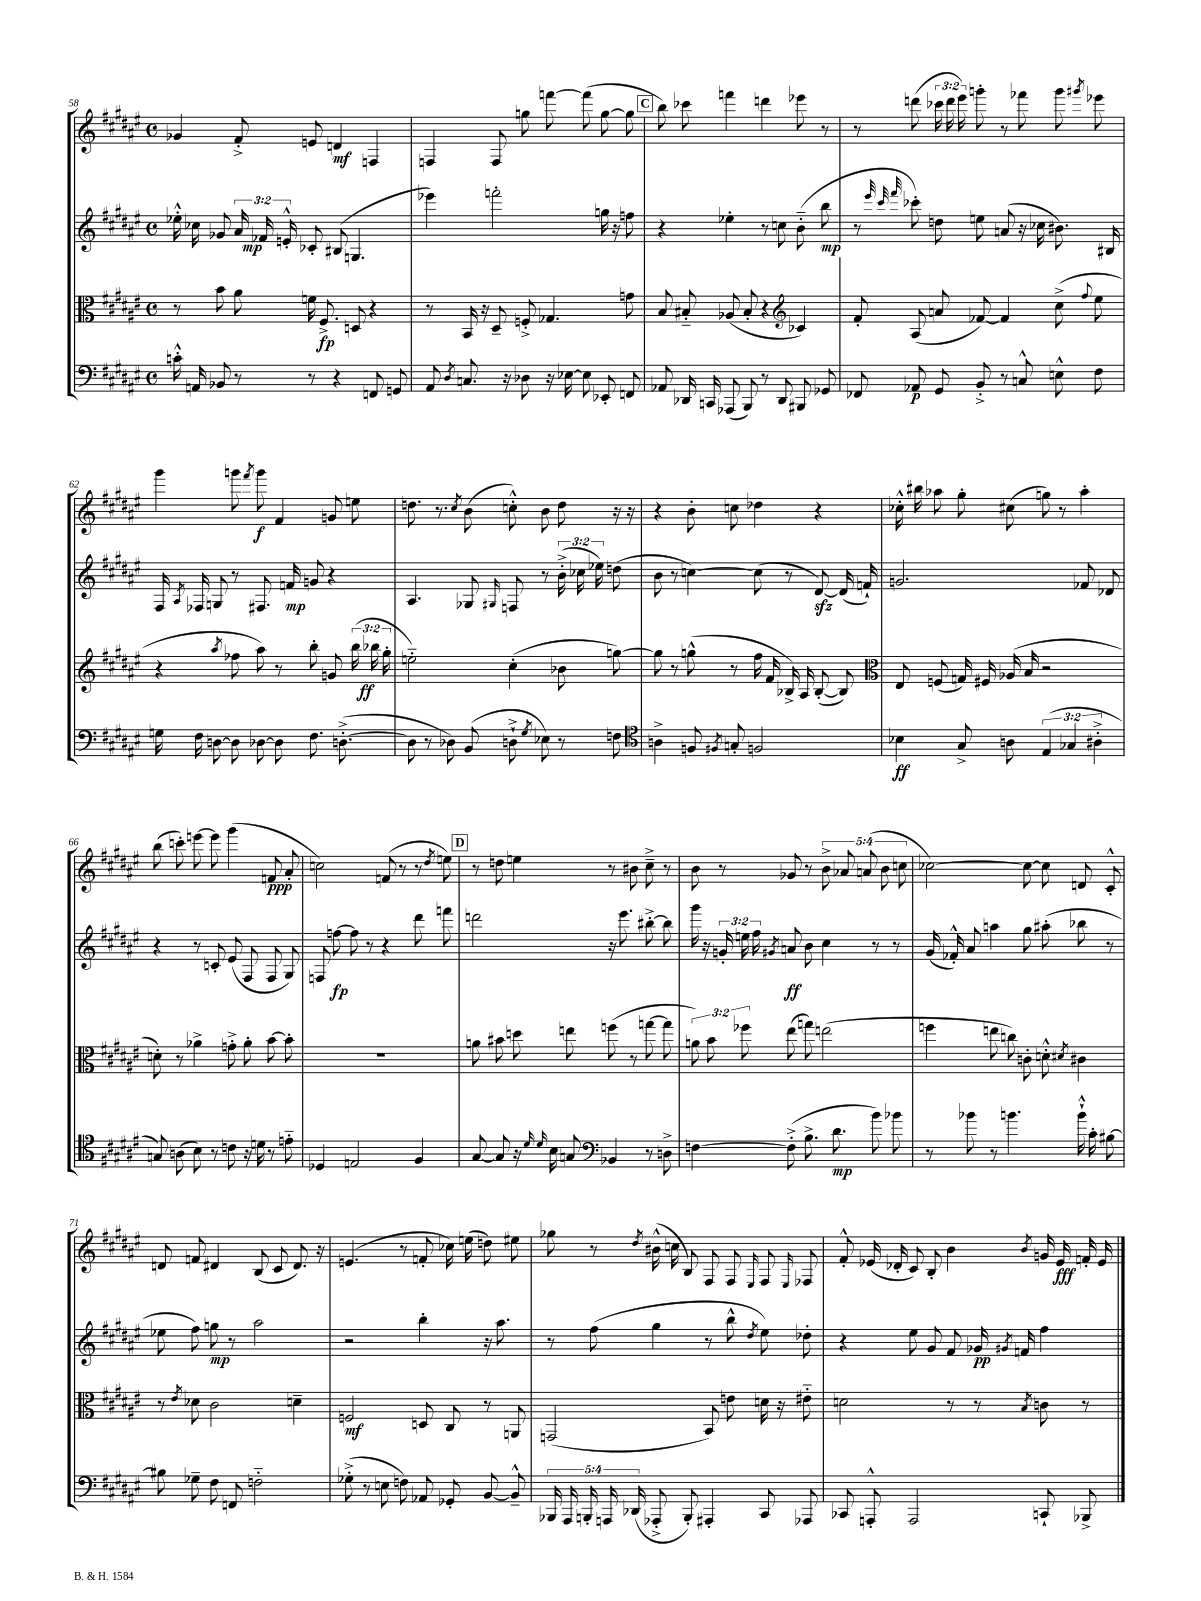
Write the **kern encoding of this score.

**kern	**dynam	**kern	**dynam	**kern	**dynam	**kern	**dynam
*part4	*part4	*part3	*part3	*part2	*part2	*part1	*part1
*staff4	*staff4	*staff3	*staff3	*staff2	*staff2	*staff1	*staff1
*clefF4	*	*clefC3	*	*clefG2	*	*clefG2	*
*k[f#c#g#d#a#e#]	*	*k[f#c#g#d#a#e#]	*	*k[f#c#g#d#a#e#]	*	*k[f#c#g#d#a#e#]	*
*M4/4	*	*M4/4	*	*M4/4	*	*M4/4	*
*met(c)	*	*met(c)	*	*met(c)	*	*met(c)	*
=58	=58	=58	=58	=58	=58	=58	=58
16cn'^^\	.	8r	.	16ee-X'^^\	.	4g-X/	.
16AAn/	.	.	.	16cc-X\	.	.	.
8BB-X/	.	8b\	.	8g-X/	.	.	.
8r	.	8a#\	.	24a#/	.	8f#'^/	.
.	.	.	.	24f-X/	mp	.	.
.	.	.	.	24en'^^/	.	.	.
8r	.	16fn\	.	8c-X'/	.	8en/	.
.	.	8.F#^/	fp	.	.	.	.
4r	.	.	.	(8B#X/	.	4dn/	mf
.	.	8Dn/	.	4.Gn/	.	.	.
8FFn/	.	4r	.	.	.	4Fn/	.
8GGn/	.	.	.	.	.	.	.
=59	=59	=59	=59	=59	=59	=59	=59
8AA#/	.	8r	.	4eee-X\)	.	4Fn/	.
8qD#/	.	.	.	.	.	.	.
8.Cn/	.	16BB/	.	.	.	.	.
.	.	16r	.	.	.	.	.
.	.	8D#~/	.	2fffn'\	.	8F/	.
16r	.	.	.	.	.	.	.
8D-X\	.	8Fn'^/	.	.	.	8ggn\	.
16r	.	4.G-X/	.	.	.	[8fffn\	.
[16E-X\	.	.	.	.	.	.	.
8E-\]	.	.	.	.	.	(8fff\]	.
8EE-X'/	.	.	.	16ggn\	.	[8gg\	.
.	.	.	.	16r	.	.	.
8FFn/	.	8gn\	.	8ffn\	.	8gg\]	.
!!LO:REH:place=s1:t=C
=60	=60	=60	=60	=60	=60	=60	=60
8AA-X/	.	8B/	.	4r	.	8bb\)	.
16DD-X/	.	8B#X/	.	.	.	8ccc-X\	.
16CCn/	.	.	.	.	.	.	.
(8AAA-X/	.	(8A-X/	.	4ee-X'\	.	4fffn\	.
8BBB/)	.	8B#'/	.	.	.	.	.
8r	.	4r	.	8r	.	4dddn\	.
8DD-/	.	.	.	8ccn\	.	.	.
*	*	*clefG2	*	*	*	*	*
8BBB#X/	.	4c-X/)	.	(8b\	.	8eee-X\	.
8GG-X/	.	.	.	8bb\	mp	8r	.
=61	=61	=61	=61	=61	=61	=61	=61
8FF-X/	.	8f#'/	.	8r	.	8r	.
.	.	.	.	32qqeee#/	.	.	.
.	.	.	.	32qqccc#/	.	.	.
.	.	.	.	32qqfff#/	.	.	.
8AA-X/	p	(8A#/	.	8ccc-X'\)	.	(8dddn\	.
8GG#/	.	8an/	.	8ddn\	.	24ccc-X\	.
.	.	.	.	.	.	24ddd\	.
.	.	.	.	.	.	24eee#\)	.
8BB'^/	.	[8f-X/)	.	8een\	.	8gggn'\	.
8r	.	4f-/]	.	(8an/	.	8r	.
8Cn^^/	.	.	.	16r	.	8fff-X\	.
.	.	.	.	16cc-X\	.	.	.
8En^^\	.	(8cc#^\	.	8.b#X\)	.	8ggg\	.
.	.	8qqff#/	.	.	.	8qggg#X/	.
8F#\	.	8ee#\	.	.	.	8eee-X\	.
.	.	.	.	16B#X/	.	.	.
!!LO:LB:g=z
=62	=62	=62	=62	=62	=62	=62	=62
16Gn\	.	4r	.	16F#/	.	4ggg#\	.
.	.	.	.	8qA#/	.	.	.
16F#\	.	.	.	16F-X/	.	.	.
[8Dn\	.	.	.	8Gn/	.	.	.
.	.	8qaa#/	.	.	.	.	.
8D\]	.	8ff-X\	.	8r	.	8gggn\	.
.	.	.	.	.	.	8qfff#/	.
[8D-X\	.	8aa#\)	.	8.F#X/	.	8ggg\	f
8D-\]	.	8r	.	.	.	4f#/	.
.	.	.	.	16fn/	mp	.	.
8.F#\	.	8bb'\	.	8gn/	.	.	.
.	.	8gn/	.	4r	.	8gn/	.
([8.Dn'^\	.	.	.	.	.	.	.
.	.	(24bb\	.	.	.	8een\	.
.	.	24bb-X\	ff	.	.	.	.
.	.	24gg#'\	.	.	.	.	.
=63	=63	=63	=63	=63	=63	=63	=63
8D\]	.	2een\)	.	4.A#/	.	8.ddn\	.
8r	.	.	.	.	.	.	.
.	.	.	.	.	.	8.r	.
8D-X\)	.	.	.	.	.	.	.
.	.	.	.	.	.	8qcc#/	.
(8BB/	.	.	.	8G-X/	.	(8b\	.
.	.	.	.	16qqG#X/	.	.	.
8Dn`^\	.	(4cc#'\	.	8Fn/	.	8ccn'^^\)	.
8qG#/	.	.	.	.	.	.	.
8E-X\)	.	.	.	8r	.	8b\	.
8r	.	8b-X\	.	(24b'^\	.	8dd\	.
.	.	.	.	24cc-X\	.	.	.
.	.	.	.	24ee-X\)	.	.	.
8Fn\	.	[8ggn\)	.	(8ddn\	.	16r	.
.	.	.	.	.	.	16r	.
=64	=64	=64	=64	=64	=64	=64	=64
*clefC4	*	*	*	*	*	*	*
4An^\	.	8gg\]	.	8b\	.	4r	.
.	.	8r	.	8r	.	.	.
8Fn/	.	(8ggn^^\	.	[4ccn\)	.	8b'\	.
8qF#X/	.	.	.	.	.	.	.
8Gn'/	.	8r	.	.	.	8ccn\	.
2Fn/	.	16ff#\	.	(8cc\]	.	4dd-X\	.
.	.	16f#/	.	.	.	.	.
.	.	16B-X^/)	.	8r	.	.	.
.	.	16A#/	.	.	.	.	.
.	.	([8B-'/	.	[8d#zz/)	.	4r	.
.	.	8B-/])	.	(16d#/]	.	.	.
.	.	.	.	16fn`/)	.	.	.
=65	=65	=65	=65	=65	=65	=65	=65
*	*	*clefC3	*	*	*	*	*
4B-X\	ff	8E#/	.	2.gn/	.	16cc-X'^^\	.
.	.	.	.	.	.	16bb#X\	.
.	.	(8Fn/	.	.	.	8aa-X\	.
8G#^/	.	16Gn/)	.	.	.	8gg#'\	.
.	.	16F#X/	.	.	.	.	.
8An\	.	(16A-X/	.	.	.	(8cc#X\	.
.	.	16B/	.	.	.	.	.
(6E#/	.	2r	.	.	.	8ggn\)	.
.	.	.	.	.	.	8r	.
6G-X/	.	.	.	.	.	.	.
.	.	.	.	8f-X/	.	4aa-'\	.
6A#X'^\	.	.	.	.	.	.	.
.	.	.	.	8d-X/	.	.	.
!!LO:LB:g=z
=66	=66	=66	=66	=66	=66	=66	=66
8Gn/)	.	8dn'\)	.	4r	.	(8bb\	.
(8An\	.	8r	.	.	.	8cccn'\)	.
8B\)	.	4a-X^\	.	8r	.	[8eeen\	.
8r	.	.	.	8cn'/	.	8eee\]	.
8cn\	.	8gn'^\	.	(8e#/	.	(4ggg#\	.
16r	.	8a-'\	.	8F#/	.	.	.
16dn\	.	.	.	.	.	.	.
8r	.	[8b\	.	8F#/	.	8fn/	ppp
8en\	.	8b'\]	.	8G#/)	.	8a#'/	.
=67	=67	=67	=67	=67	=67	=67	=67
4D-X/	.	1r	.	8Fn/	.	2ccn\)	.
.	.	.	.	[8ffn\	fp	.	.
2En/	.	.	.	8ff\]	.	.	.
.	.	.	.	8r	.	.	.
.	.	.	.	4r	.	(8fn/	.
.	.	.	.	.	.	8r	.
4F#/	.	.	.	8ddd#\	.	8r	.
.	.	.	.	.	.	8qdd#/	.
.	.	.	.	8fffn\	.	8een\)	.
!!LO:REH:place=s1:t=D
=68	=68	=68	=68	=68	=68	=68	=68
[8G#/	.	8an\	.	2dddn\	.	8r	.
8G#/]	.	8b#X\	.	.	.	8ddn\	.
16r	.	8ddn\	.	.	.	4een\	.
16qqd#/	.	.	.	.	.	.	.
16qqd#/	.	.	.	.	.	.	.
16B\	.	.	.	.	.	.	.
8Gn/	.	8een\	.	.	.	.	.
*clefF4	*	*	*	*	*	*	*
4BB-X/	.	(8ffn\	.	16r	.	8r	.
.	.	.	.	8.eee#\	.	.	.
.	.	8r	.	.	.	8b#X\	.
8r	.	[8ggn\	.	[8bb#X'^\	.	8cc#~^\	.
8Dn^\	.	8gg\]	.	8bb#\]	.	8r	.
=69	=69	=69	=69	=69	=69	=69	=69
[4Fn\	.	12an\)	.	16ggg#\	.	8b\	.
.	.	.	.	16r	.	.	.
.	.	12b\	.	.	.	.	.
.	.	.	.	24gn'/	.	8r	.
.	.	12ff-X\	.	24een\	.	.	.
.	.	.	.	24ff#\	.	.	.
.	.	.	.	8qg#X/	.	.	.
(8F'^\]	.	(8ee#\	.	8an/	ff	8g-X/	.
8.B^\	.	8ggn\)	.	8b\	.	8r	.
.	.	(2een\	.	4cc#\	.	10b^\	.
8.d#\	mp	.	.	.	.	.	.
.	.	.	.	.	.	10a-X/	.
.	.	.	.	.	.	(10an/	.
8b\)	.	.	.	8r	.	.	.
.	.	.	.	.	.	10b\	.
8b-X\	.	.	.	8r	.	.	.
.	.	.	.	.	.	10ccn\	.
=70	=70	=70	=70	=70	=70	=70	=70
8r	.	4ffn\	.	(16g#/	.	[2cc-X\)	.
.	.	.	.	16f-X'^^/)	.	.	.
8b-X\	.	.	.	8a#/	.	.	.
8r	.	8een\	.	4aan\	.	.	.
4.bn\	.	8ccn\)	.	.	.	.	.
.	.	8cn'\	.	8gg#\	.	8cc-\_	.
.	.	8dn'^^\	.	(8aa#X'\	.	8cc-\]	.
.	.	8qd#X/	.	.	.	.	.
16b`^^\	.	4c#X\	.	8bb-X\	.	8dn/	.
16c#'\	.	.	.	.	.	.	.
[8B#X\	.	.	.	8r	.	8c#'^^/	.
!!LO:LB:g=z
=71	=71	=71	=71	=71	=71	=71	=71
8B#X\]	.	8r	.	8ee-X\	.	8dn/	.
.	.	8qe#/	.	.	.	.	.
8G-X~\	.	8d-X\	.	8ff#\)	.	8fn/	.
8F#\	.	2c#\	.	8ggn\	mp	4d#X/	.
8FFn/	.	.	.	8r	.	.	.
2Fn\	.	.	.	2aa#\	.	(8B/	.
.	.	.	.	.	.	8c#/	.
.	.	4dn~\	.	.	.	8.d#/)	.
.	.	.	.	.	.	16r	.
=72	=72	=72	=72	=72	=72	=72	=72
(8G-X'^\	.	2Fn/	mf	2r	.	(4.en/	.
8r	.	.	.	.	.	.	.
8En\	.	.	.	.	.	.	.
8Fn\)	.	.	.	.	.	8r	.
8AA-X/	.	8Dn/	.	4bb'\	.	8fn'/	.
8GG-X'/	.	8C#/	.	.	.	16cc-X\)	.
.	.	.	.	.	.	(16een\	.
[8BB/	.	8r	.	16r	.	8ddn\)	.
.	.	.	.	8.aa#\	.	.	.
8BB~^^/]	.	8AAn/	.	.	.	8ee#X\	.
=73	=73	=73	=73	=73	=73	=73	=73
20BBB-X/	.	(2GGn/	.	8r	.	8gg-X\	.
20AAA#/	.	.	.	.	.	.	.
20BBBn'/	.	.	.	.	.	.	.
.	.	.	.	(8ff#\	.	8r	.
20AAAn/	.	.	.	.	.	.	.
(20DD-X/	.	.	.	.	.	.	.
.	.	.	.	.	.	8qdd#/	.
8AAA-X'^/	.	.	.	4gg#\	.	(16b#X^^\	.
.	.	.	.	.	.	16ccn\	.
8BBB'/)	.	.	.	.	.	8B/)	.
4AAA#X'/	.	8BB/)	.	8r	.	8F#/	.
.	.	8en\	.	8bb^^\	.	8F#/	.
.	.	.	.	8qdd#/	.	16qqE#/	.
8CC#/	.	16dn\	.	8ee#\)	.	8F#/	.
.	.	16r	.	.	.	.	.
.	.	.	.	.	.	16qqE#/	.
8AAA-X/	.	8e#X\	.	8dd-X'\	.	8F-X/	.
=74	=74	=74	=74	=74	=74	=74	=74
8CC-X/	.	2dn\	.	4r	.	8f#'^^/	.
8AAAn'^^/	.	.	.	.	.	(16e-X/	.
.	.	.	.	.	.	16d-X'/	.
2AAA/	.	.	.	8ee#\	.	8c#/)	.
.	.	.	.	8g#/	.	8B'/	.
.	.	8r	.	8f#/	.	4b\	.
.	.	8r	.	16g-X/	pp	.	.
.	.	.	.	8qg#X/	.	.	.
.	.	.	.	16fn/	.	.	.
.	.	8qB/	.	.	.	8qb/	.
8CCn`/	.	8cn\	.	4ff#\	.	16gn/	.
.	.	.	.	.	.	16e-/	fff
8BBB-X^/	.	8r	.	.	.	16fn'/	.
.	.	.	.	.	.	16e-/	.
==	==	==	==	==	==	==	==
*-	*-	*-	*-	*-	*-	*-	*-
